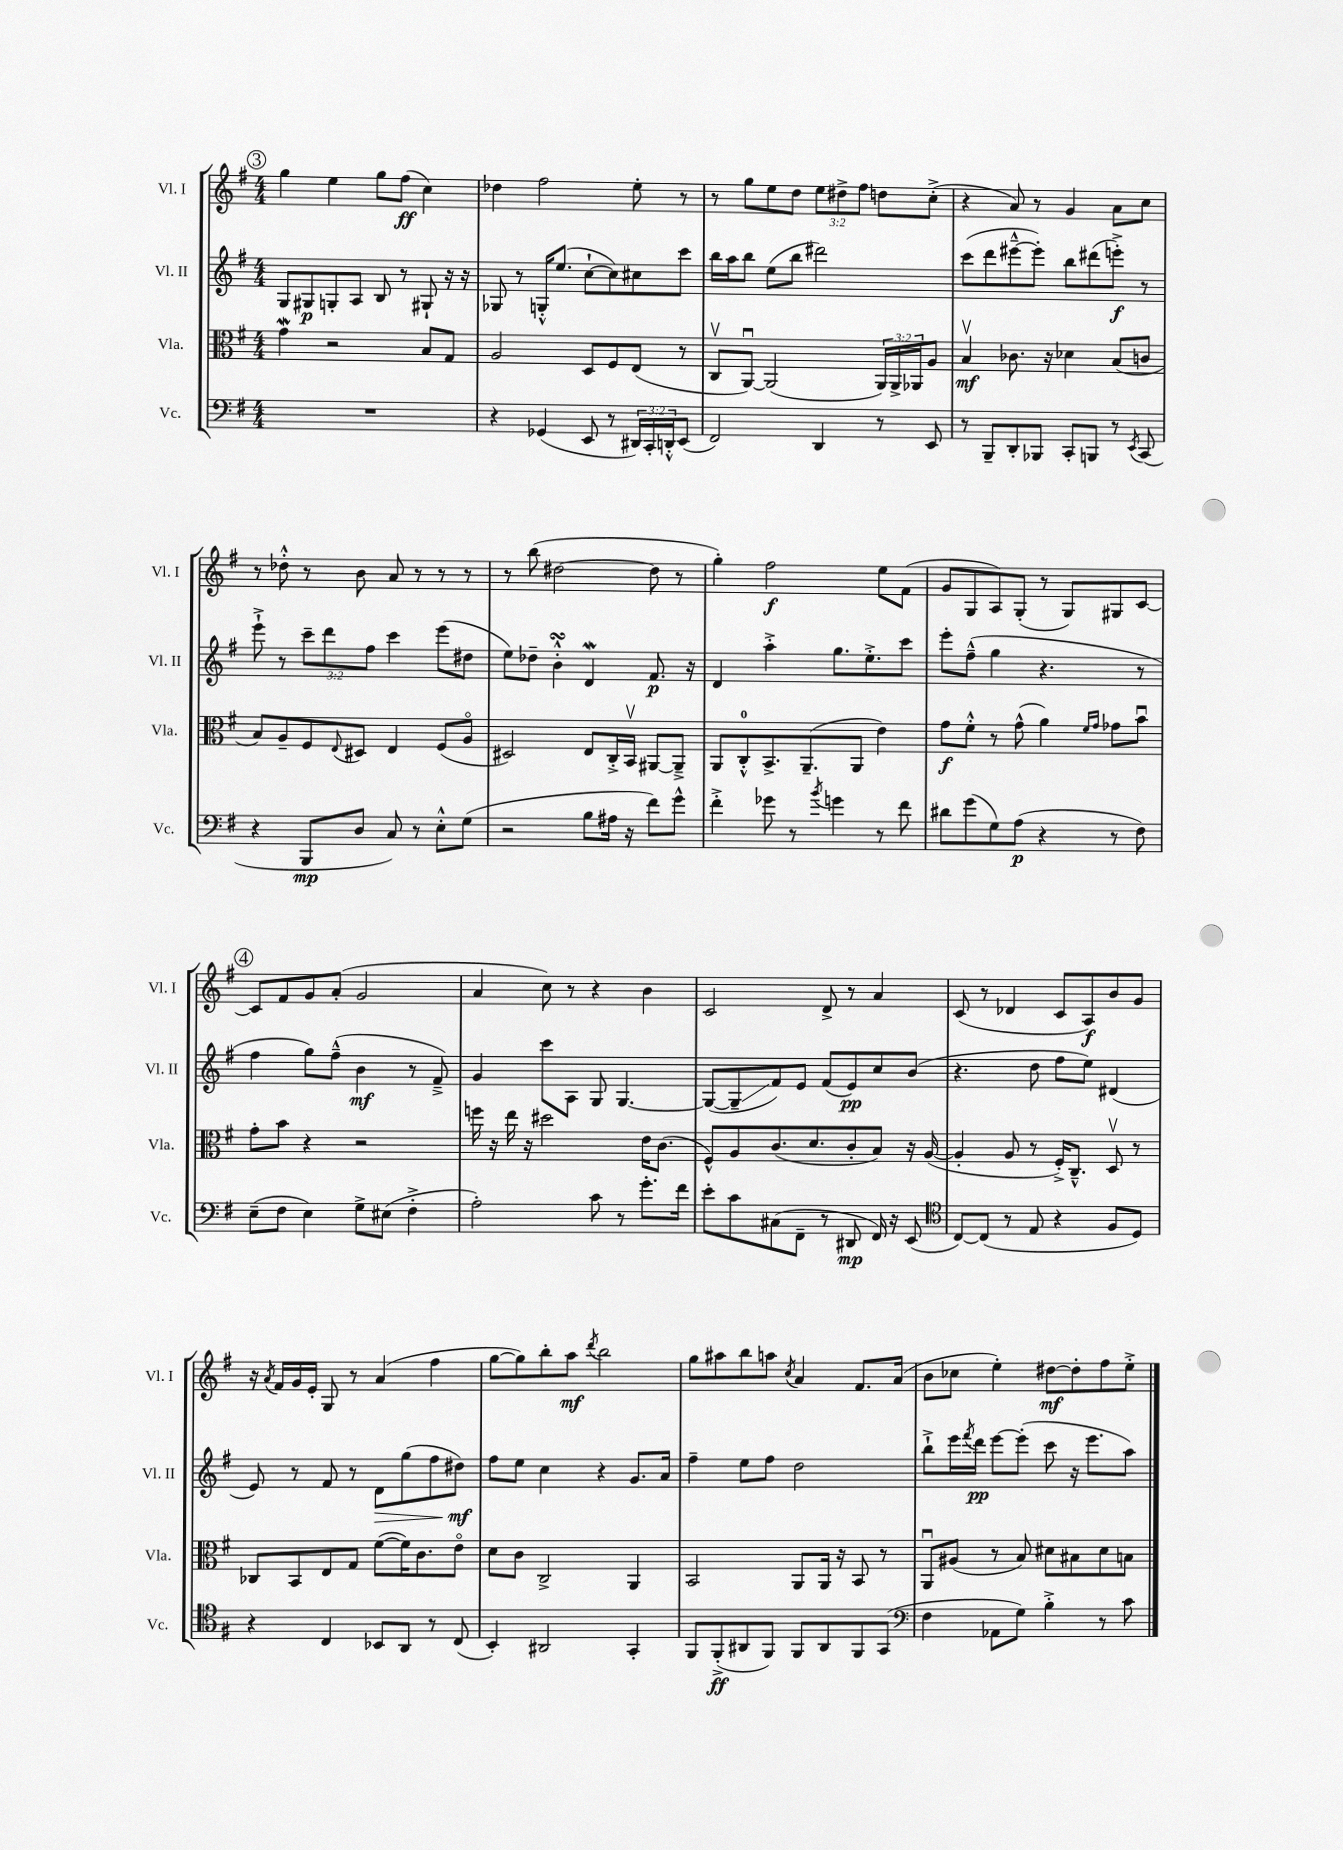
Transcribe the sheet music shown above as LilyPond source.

<<
\new StaffGroup <<
\new Staff = "s0" \with { instrumentName = "Vl. I" shortInstrumentName = "Vl. I" } {
    \clef treble \key g \major \numericTimeSignature \time 4/4 \override Staff.TupletNumber.text = #tuplet-number::calc-fraction-text
    \mark \markup { \circle "3" } g''4 e''4 g''8 fis''8\ff( c''4) |
    des''4 fis''2 e''8-. r8 |
    r8 g''8 e''8 d''8 \tuplet 3/2 { e''8 dis''8-> fis''8 } d''8 c''8-.->( |
    r4 a'8) r8 g'4 a'8 c''8 |
    r8 des''8-.-^ r8 b'8 a'8 r8 r8 r8 |
    r8 b''8( dis''2~ dis''8 r8 |
    g''4-.) fis''2\f e''8 fis'8( |
    g'8 g8 a8) g8-.( r8 g8) gis8 c'8~ |
    \mark \markup { \circle "4" } c'8 fis'8 g'8 a'8-.( g'2 |
    a'4 c''8) r8 r4 b'4 |
    c'2 d'8-> r8 a'4 |
    c'8( r8 des'4 c'8 a8\f) b'8 g'8 |
    r16 \acciaccatura { a'8 } fis'16 g'16 e'16-. g8 r8 a'4( fis''4 |
    g''8~ g''8) b''8-. a''8\mf \acciaccatura { d'''8 } b''2 |
    g''8 ais''8 b''8 a''8 \acciaccatura { c''8 } a'4 fis'8. a'16( |
    b'8 ces''8 e''4-.) dis''8~\mf dis''8-. fis''8 e''8-.-> \bar "|." |
}
\new Staff = "s1" \with { instrumentName = "Vl. II" shortInstrumentName = "Vl. II" } {
    \clef treble \key g \major \numericTimeSignature \time 4/4 \override Staff.TupletNumber.text = #tuplet-number::calc-fraction-text
    \mark \markup { \circle "3" } g8 gis8\p g8-. a8 b8 r8 gis8-! r16 r16 |
    ges8 r8 g16-.-^ e''8.( c''8~-! c''8) cis''8 c'''8 |
    b''16 a''16 b''8 e''8( b''8 dis'''2) |
    c'''8( d'''8 eis'''8~---^ eis'''8-.) b''8 dis'''8( e'''8-.->\f) r8 |
    e'''8-!-> r8 \tuplet 3/2 { c'''8-- d'''8 fis''8 } c'''4 e'''8( dis''8 |
    e''8) des''8-- b'4-.-^\turn d'4\mordent fis'8.\p r16 |
    d'4 a''4-.-> g''8. e''8.-.-> c'''8 |
    e'''8-. fis''8---^( g''4 r4. r8 |
    \mark \markup { \circle "4" } fis''4 g''8) fis''8---^( b'4\mf r8 fis'8--->) |
    g'4 c'''8 a8 g8 g4.~ |
    g8~( g8--\glissando fis'8) e'8 fis'8( e'8\pp) c''8 b'8( |
    r4. d''8 fis''8 e''8) dis'4( |
    e'8) r8 fis'8 r8 d'8\> g''8( fis''8 dis''8\mf\!) |
    fis''8 e''8 c''4 r4 g'8. a'16 |
    fis''4-- e''8 fis''8 d''2 |
    b''8-!-> e'''16 \acciaccatura { fis'''8 } d'''16\pp e'''8~ e'''8-.( c'''8 r16 e'''8. a''8) \bar "|." |
}
\new Staff = "s2" \with { instrumentName = "Vla." shortInstrumentName = "Vla." } {
    \clef alto \key g \major \numericTimeSignature \time 4/4 \override Staff.TupletNumber.text = #tuplet-number::calc-fraction-text
    \mark \markup { \circle "3" } g'4\mordent r2 b8 g8 |
    a2 d8 fis8 e8( r8 |
    c8\upbow a,8~\downbow) a,2( \tuplet 3/2 { a,16) a,16-> aes,16 } a8 |
    b4\upbow\mf ces'8. r16 des'4 b8( c'8 |
    b8) a8-- fis8 \appoggiatura { e8 } dis8 e4 fis8( a8\flageolet |
    dis2) e8 c16-.-> b,16\upbow ais,8~ ais,8---> |
    a,8 c8-0-.-^ b,8.-> a,8.--( a,8 e'4) |
    g'8\f fis'8-.-^ r8 g'8-^( a'4) \grace { fis'16 g'16 } ges'8 b'8\downbow |
    \mark \markup { \circle "4" } g'8-. b'8 r4 r2 |
    f''16 r16 e''16 r16 dis''2 e'16 c'8.( |
    fis8-^) a8 c'8.( d'8. c'8-. b8) r16 a16~( |
    a4-. a8 r8 fis16-.->) c8.---^ d8\upbow r8 |
    ces8 b,8 e8 g8 fis'8~( fis'16) c'8. e'8\flageolet |
    d'8 c'8 c2-> a,4 |
    b,2 a,8 a,16 r16 b,8 r8 |
    a,8\downbow ais8( r8 b8) dis'8 bis8 dis'8 b8 \bar "|." |
}
\new Staff = "s3" \with { instrumentName = "Vc." shortInstrumentName = "Vc." } {
    \clef bass \key g \major \numericTimeSignature \time 4/4 \override Staff.TupletNumber.text = #tuplet-number::calc-fraction-text
    \mark \markup { \circle "3" } R1 |
    r4 ges,4( e,8 r8 \tuplet 3/2 { dis,16) c,16-. d,16-.-^ } e,8( |
    fis,2) d,4 r8 e,8 |
    r8 b,,8-- d,8-. bes,,8 c,8-. b,,8 r8 \acciaccatura { e,8 } c,8( |
    r4 b,,8\mp d8 c8) r8 e8-.-^ g8( |
    r2 b8 ais16 r16 fis'8) g'8-^ |
    fis'4-.-> ges'8 r8 \acciaccatura { b'8 } g'4 r8 fis'8 |
    dis'8 g'8( g8) a8\p( r4 r8 fis8) |
    \mark \markup { \circle "4" } e8--( fis8 e4) g8-> eis8( fis4-.-> |
    a2-.) c'8 r8 g'8.-. fis'16 |
    e'8-. c'8 cis8( fis,8-- r8 dis,8\mp fis,16) r16 e,8( |
    \clef tenor c8~) c8( r8 e8 r4 fis8 d8) |
    r4 c4 bes,8 a,8 r8 c8( |
    b,4-.) ais,2 g,4-. |
    fis,8 fis,8-.->\ff( ais,8 fis,8) fis,8 ais,8 fis,8 g,8( |
    \clef bass fis4 aes,8 g8) b4-.-> r8 c'8 \bar "|." |
}
>>
>>
\layout { \context { \Score \remove "Bar_number_engraver" } }
